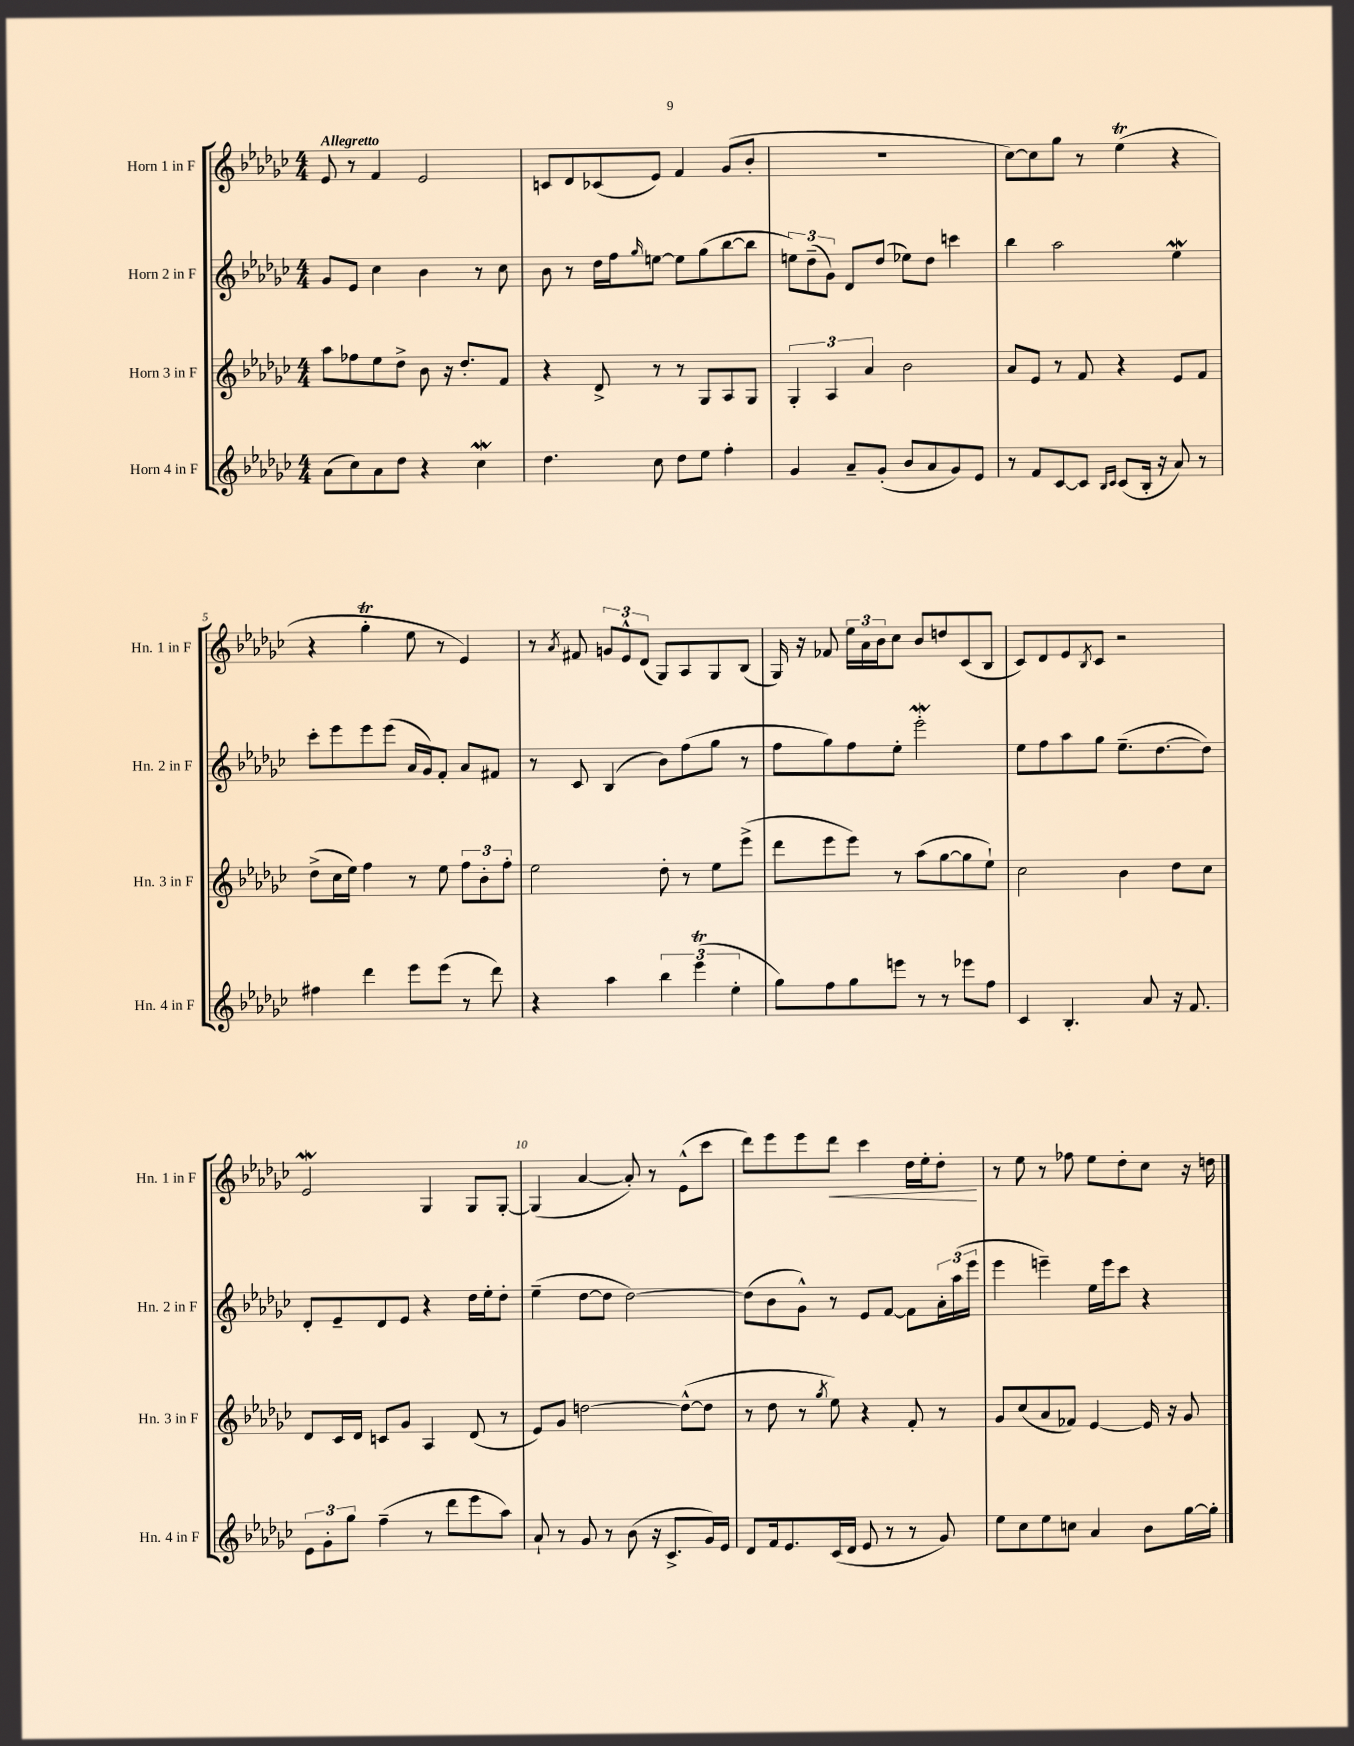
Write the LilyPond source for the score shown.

<<
\new StaffGroup <<
\new Staff = "s0" \with { instrumentName = "Horn 1 in F" shortInstrumentName = "Hn. 1 in F" } {
    \clef treble \key ges \major \numericTimeSignature \time 4/4 \tempo "Allegretto"
    ees'8 r8 f'4 ees'2 |
    c'8 des'8 ces'8( ees'8) f'4 ges'8( bes'8-. |
    r1 |
    ces''8~) ces''8 ges''8 r8 ees''4\trill( r4 |
    r4 ges''4-.\trill ees''8 r8 ees'4) |
    r8 \acciaccatura { aes'8 } fis'8 \tuplet 3/2 { g'8 ees'8-^ des'8( } ges8) aes8 ges8 bes8( |
    ges16) r16 fes'8 \tuplet 3/2 { ees''16 aes'16 bes'16 } ces''8 bes'8 d''8 ces'8( bes8 |
    ces'8) des'8 ees'8 \acciaccatura { bes8 } ces'8 r2 |
    ees'2\mordent ges4 ges8 ges8~-. |
    ges4( aes'4~ aes'8-.) r8 ees'8-^( ces'''8 |
    des'''8) ees'''8 ees'''8 des'''8\< ces'''4 des''16 ees''16-. des''8-.\! |
    r8 ees''8 r8 fes''8 ees''8 des''8-. ces''8 r16 d''16 \bar "|." |
}
\new Staff = "s1" \with { instrumentName = "Horn 2 in F" shortInstrumentName = "Hn. 2 in F" } {
    \clef treble \key ges \major \numericTimeSignature \time 4/4
    ges'8 ees'8 ces''4 bes'4 r8 ces''8 |
    bes'8 r8 des''16 f''16 \grace { ges''16 } e''8~ e''8 ges''8( bes''8~ bes''8 |
    \tuplet 3/2 { e''8) des''8--( ges'8) } des'8 des''8( ees''8) des''8 c'''4 |
    bes''4 aes''2 ees''4\mordent |
    ces'''8-. ees'''8 ees'''8 ees'''8( aes'16 ges'16) f'8-. aes'8 fis'8 |
    r8 ces'8 bes4( bes'8) f''8( ges''8 r8 |
    f''8 ges''8) f''8 ees''8-. ees'''2-.\mordent |
    ees''8 f''8 aes''8 ges''8 ees''8.--( des''8.~ des''8) |
    des'8-. ees'8-- des'8 ees'8 r4 des''16 ees''16-. des''8-. |
    ees''4--( des''8~ des''8 des''2~) |
    des''8( bes'8 ges'8-^) r8 ees'8 f'8~ f'8 \tuplet 3/2 { aes'16-. aes''16( ees'''16 } |
    ees'''4 e'''4--) ees''16 e'''16 ces'''8 r4 \bar "|." |
}
\new Staff = "s2" \with { instrumentName = "Horn 3 in F" shortInstrumentName = "Hn. 3 in F" } {
    \clef treble \key ges \major \numericTimeSignature \time 4/4
    aes''8 fes''8 ees''8 des''8-> bes'8 r16 des''8.-. f'8 |
    r4 des'8-> r8 r8 ges8 aes8 ges8 |
    \tuplet 3/2 { ges4-. aes4 aes'4 } bes'2 |
    aes'8 ees'8 r8 f'8 r4 ees'8 f'8 |
    des''8->( ces''16 ees''16) f''4 r8 ees''8 \tuplet 3/2 { f''8 bes'8-. f''8-. } |
    ees''2 des''8-. r8 ees''8 ees'''8->( |
    des'''8 ees'''8 ees'''8) r8 aes''8( ges''8~ ges''8 ees''8-!) |
    ces''2 bes'4 des''8 ces''8 |
    des'8 ces'16 des'16 c'8 ges'8 aes4 des'8( r8 |
    ees'8) ges'8 d''2~ d''8~-^( d''8 |
    r8 des''8 r8 \acciaccatura { ges''8 } ees''8) r4 f'8-. r8 |
    ges'8 ces''8( aes'8 fes'8) ees'4~ ees'16 r16 ges'8 \bar "|." |
}
\new Staff = "s3" \with { instrumentName = "Horn 4 in F" shortInstrumentName = "Hn. 4 in F" } {
    \clef treble \key ges \major \numericTimeSignature \time 4/4
    aes'8( ces''8) aes'8 des''8 r4 ces''4\mordent |
    des''4. ces''8 des''8 ees''8 f''4-. |
    ges'4 aes'8-- ges'8-.( bes'8 aes'8 ges'8) ees'8 |
    r8 f'8 ces'8~ ces'8 \grace { bes16 ces'16 } ces'8( bes16-. r16 aes'8) r8 |
    fis''4 des'''4 ees'''8 ees'''8( r8 des'''8) |
    r4 aes''4 \tuplet 3/2 { bes''4 ees'''4\trill( ees''4-. } |
    ges''8) f''8 ges''8 e'''8 r8 r8 ees'''8 f''8 |
    ces'4 bes4.-. aes'8 r16 f'8. |
    \tuplet 3/2 { ees'8 ges'8-. ges''8 } f''4--( r8 des'''8 ees'''8 aes''8) |
    aes'8-! r8 ges'8 r8 bes'8( r16 ces'8.-> ges'16) ees'16 |
    des'8 f'16 ees'8. ces'16( des'16 ees'8 r8 r8 ges'8) |
    ees''8 ces''8 ees''8 c''8 aes'4 bes'8 ges''16~ ges''16-. \bar "|." |
}
>>
>>
\layout { \context { \Score \override BarNumber.break-visibility = ##(#f #t #t) barNumberVisibility = #(every-nth-bar-number-visible 5) } }
